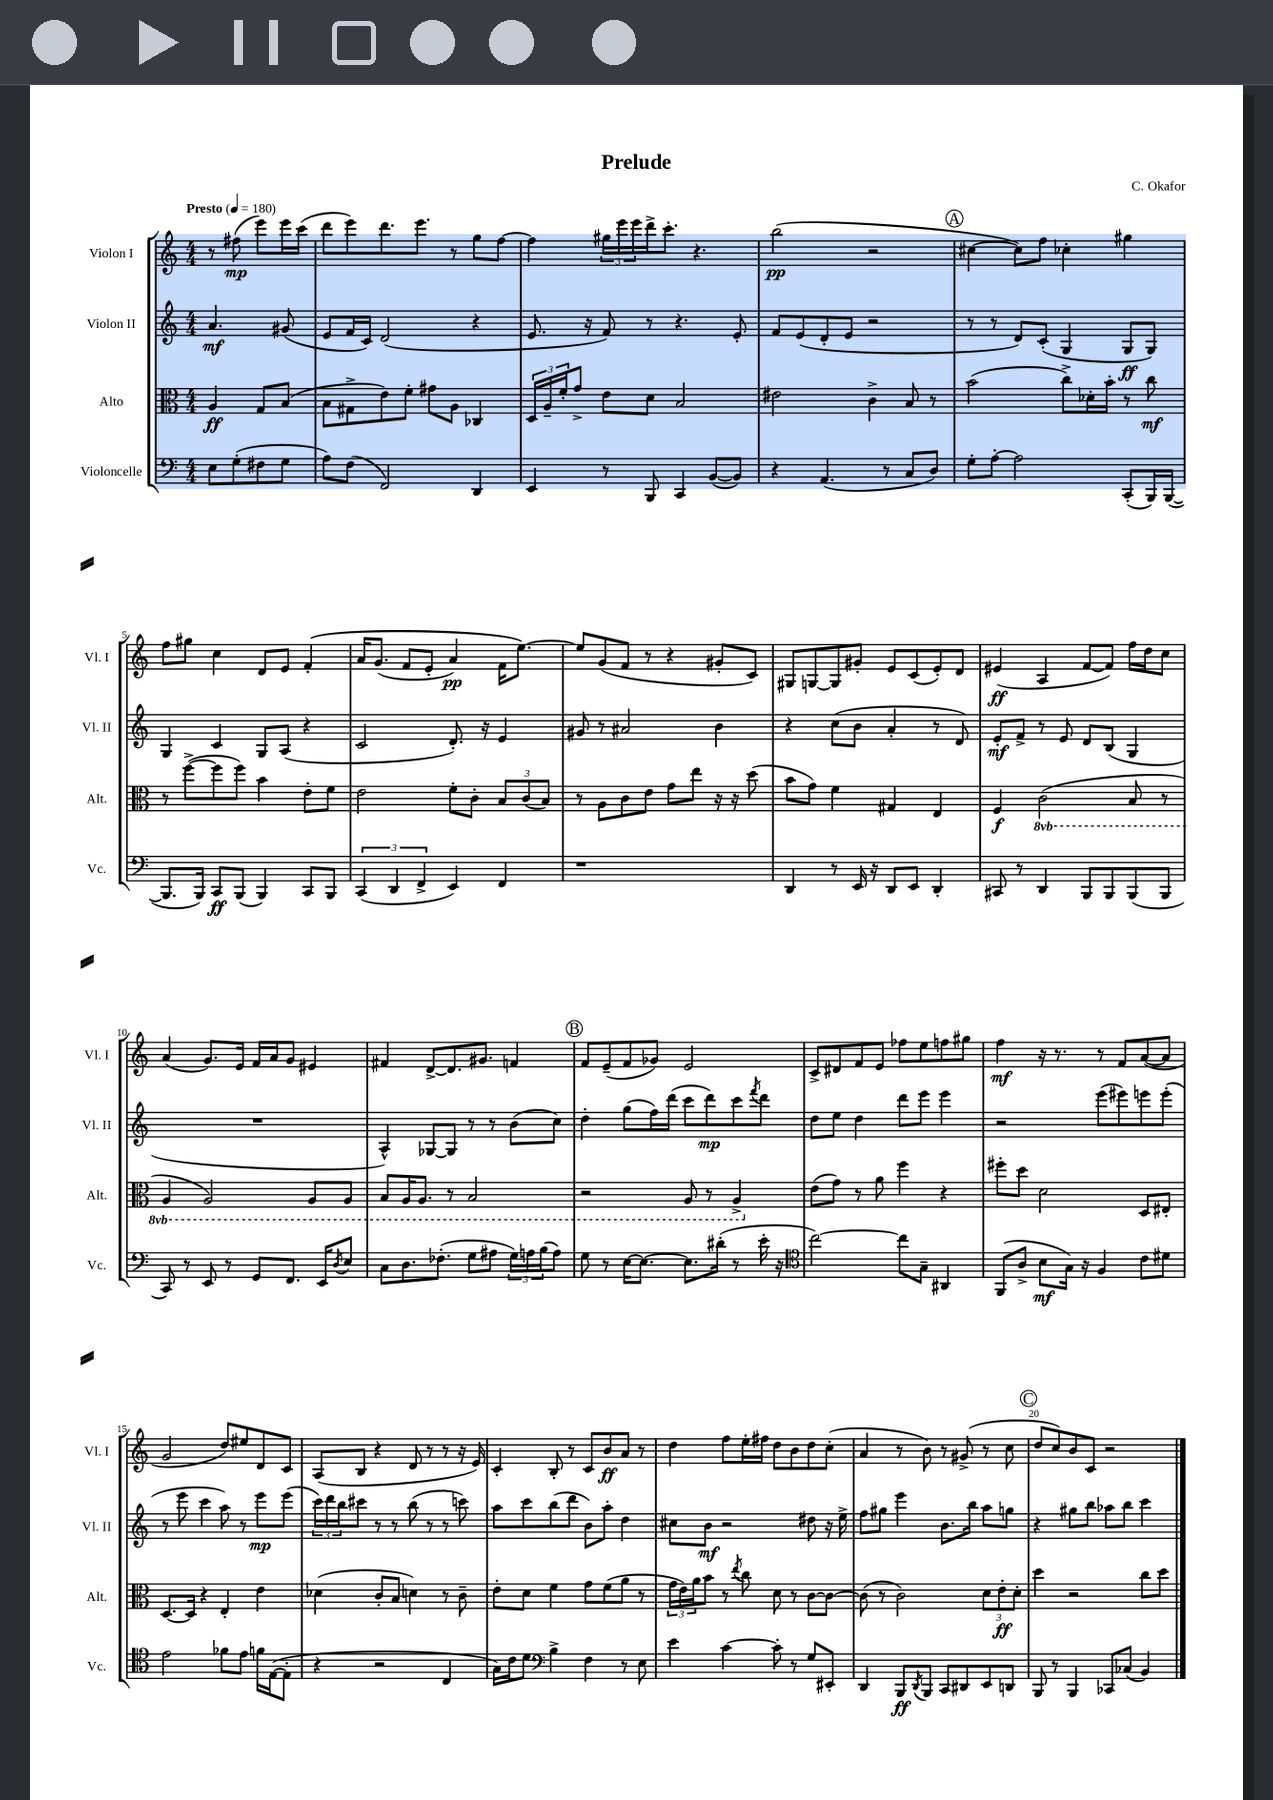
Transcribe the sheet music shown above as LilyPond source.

\header { title = "Prelude" composer = "C. Okafor" }
<<
\new StaffGroup <<
\new Staff = "s0" \with { instrumentName = "Violon I" shortInstrumentName = "Vl. I" } {
    \clef treble \key c \major \numericTimeSignature \time 4/4 \partial 2 \tempo "Presto" 4 = 180
    r8 fis''8\mp( e'''8) e'''16 c'''16( |
    d'''8 e'''8) d'''8. e'''8. r8 g''8 f''8~ |
    f''4 \tuplet 3/2 { gis''16 e'''16 e'''16 } d'''16-> c'''8.-. r4. |
    b''2\pp( r2 |
    \mark \markup { \circle "A" } cis''4~ cis''8) f''8 ces''4-. gis''4 |
    f''8 gis''8 c''4 d'8 e'8 f'4-.\( |
    a'16 g'8.( f'8 e'8-. a'4\pp) f'16 e''8.~\) |
    e''8 g'8( f'8 r8 r4 gis'8-. c'8) |
    gis8 g8~ g8 gis'8-. e'8 c'8( e'8-.) d'8 |
    eis'4\ff( a4 f'8~ f'8) f''16 d''16 c''8 |
    a'4( g'8.) e'16 f'16 a'16 g'8 eis'4 |
    fis'4 d'8~-> d'8. gis'8. f'4 |
    \mark \markup { \circle "B" } f'8 e'8--( f'8 ges'8) e'2 |
    c'8-> dis'8 f'8 e'8 fes''8 e''8 f''8 gis''8 |
    f''4\mf r16 r8. r8 f'8 a'8~( a'8 |
    g'2 d''8) eis''8 d'8 c'8 |
    a8( b8 r4 d'8 r8 r8 r16 e'16) |
    c'4-. b8-. r8 c'8 b'8\ff a'8 r8 |
    d''4 f''8 e''16-. fis''16 d''8 b'8 d''8 c''8-.( |
    a'4 r8 b'8) r8 gis'8->( r8 c''8 |
    \mark \markup { \circle "C" } d''8 c''8) b'8 c'8 r2 \bar "|." |
}
\new Staff = "s1" \with { instrumentName = "Violon II" shortInstrumentName = "Vl. II" } {
    \clef treble \key c \major \numericTimeSignature \time 4/4 \partial 2
    a'4.\mf gis'8( |
    e'8 f'16 c'16) d'2( r4 |
    e'8. r16 f'8) r8 r4. e'8-. |
    f'8 e'8( d'8-. e'8 r2 |
    \mark \markup { \circle "A" } r8 r8 d'8) c'8-.( g4 g8\ff g8) |
    g4 c'4 g8 a8( r4 |
    c'2 d'8.-.) r16 e'4 |
    gis'8 r8 ais'2 b'4 |
    r4 c''8( b'8 a'4-. r8 d'8) |
    e'8-.\mf f'8-> r8 e'8 d'8 b8( g4 |
    R1 |
    a4-^) ges8~ ges8 r8 r8 b'8( c''8) |
    \mark \markup { \circle "B" } d''4-. g''8( f''16) d'''16( c'''8 d'''8\mp) c'''8 \acciaccatura { f'''8 } d'''8 |
    d''8 e''8 d''4 d'''8 e'''8 e'''4 |
    r2 e'''8( eis'''8) e'''8 e'''8-.( |
    r8 e'''8 c'''4 a''8) r8 e'''8\mp e'''8( |
    \tuplet 3/2 { c'''16) d'''16 b''16 } cis'''8 r8 r8 b''8( r8 r8 c'''8) |
    a''8 c'''8 b''8( d'''8 b'8) a''8-. d''4 |
    cis''8 b'8\mf r2 dis''8 r16 e''16-> |
    f''8 gis''8 e'''4 b'8. b''16 a''8 g''8 |
    \mark \markup { \circle "C" } r4 gis''8 b''8 aes''8 b''8 c'''4 \bar "|." |
}
\new Staff = "s2" \with { instrumentName = "Alto" shortInstrumentName = "Alt." } {
    \clef alto \key c \major \numericTimeSignature \time 4/4 \set Staff.ottavationMarkups = #ottavation-simple-ordinals \partial 2
    a4\ff g8 b8( |
    b8 gis8-> e'8) f'8-. gis'8 a8 ces4 |
    \tuplet 3/2 { d16 a16-- f'16-. } g'8-> e'8 d'8 b2 |
    eis'2 c'4-> b8 r8 |
    \mark \markup { \circle "A" } b'2( c''8->) des'16-. b'16-. r8 c''8\mf |
    r8 f''8~->( f''8 f''8) b'4 e'8-. f'8 |
    e'2 f'8-. c'8-. \tuplet 3/2 { b8 c'8( b8) } |
    r8 a8 c'8 e'8 g'8 e''8 r16 r16 d''8( |
    b'8 g'8) f'4 gis4 e4 |
    f4\f \ottava #-1 c2( b,8 r8 |
    a,4 a,2) a,8 a,8 |
    b,8 a,16 a,8. r8 b,2 |
    \mark \markup { \circle "B" } r2 a,8 r8 a,4-> \ottava #0 |
    e'8( g'8) r8 a'8 f''4 r4 |
    fis''8-. d''8 d'2 d8 eis8-. |
    d8.~ d16 r4 e4-. e'4 |
    des'4( c'8-. b8 d'4) r8 c'8-- |
    e'8-. d'8 f'4 g'8 f'8( a'8 r8 |
    \tuplet 3/2 { g'16 e'16) a'16 } b'8 r8 \acciaccatura { e''8 } c''8 d'8 r8 c'8~ c'8~ |
    c'8( r8 c'2) \tuplet 3/2 { d'8 e'8-.\ff d'8-. } |
    \mark \markup { \circle "C" } d''4 r2 c''8 d''8 \bar "|." |
}
\new Staff = "s3" \with { instrumentName = "Violoncelle" shortInstrumentName = "Vc." } {
    \clef bass \key c \major \numericTimeSignature \time 4/4 \partial 2
    e8 g8-.( fis8 g8 |
    a8) f8( f,2) d,4 |
    e,4 r8 b,,8 c,4 b,8~( b,8) |
    r4 a,4.( r8 c8 d8) |
    \mark \markup { \circle "A" } g8-. a8~-. a2 c,8-.( b,,16) b,,16~( |
    b,,8. b,,16) c,8\ff b,,8( b,,4) c,8 b,,8 |
    \tuplet 3/2 { c,4( d,4 f,4-> } e,4) f,4 |
    r1 |
    d,4 r8 e,16 r16 d,8 e,8 d,4-. |
    cis,8 r8 d,4 b,,8 b,,8 b,,8( b,,8 |
    c,8) r8 e,8 r8 g,8 f,8. e,16 \acciaccatura { d8 } e8 |
    c8 d8. fes8.-.( g8 ais8 \tuplet 3/2 { g16) a16 b16( } a8) |
    \mark \markup { \circle "B" } g8 r8 e16~ e8.~ e8. dis'16-.( r8 e'16-. r16 |
    \clef tenor c''2~) c''8 g8-- ais,4 |
    f,8( a8-> b8\mf g16) r16 f4 c'8 dis'8 |
    e'2 fes'8 e'8 f'16 e16~( e8-. |
    r4 r2 c4 |
    g16) c'16 d'8 \clef bass b4-> f4 r8 e8 |
    e'4 c'4~ c'8-. r8 g8 eis,8-. |
    d,4 b,,8\ff \acciaccatura { d,8 } b,,8 c,8 dis,8 e,8 d,8 |
    \mark \markup { \circle "C" } b,,8 r8 b,,4 ces,8 ces8( b,4) \bar "|." |
}
>>
>>
\layout { \context { \Score \override BarNumber.break-visibility = ##(#f #t #t) barNumberVisibility = #(every-nth-bar-number-visible 5) } }
